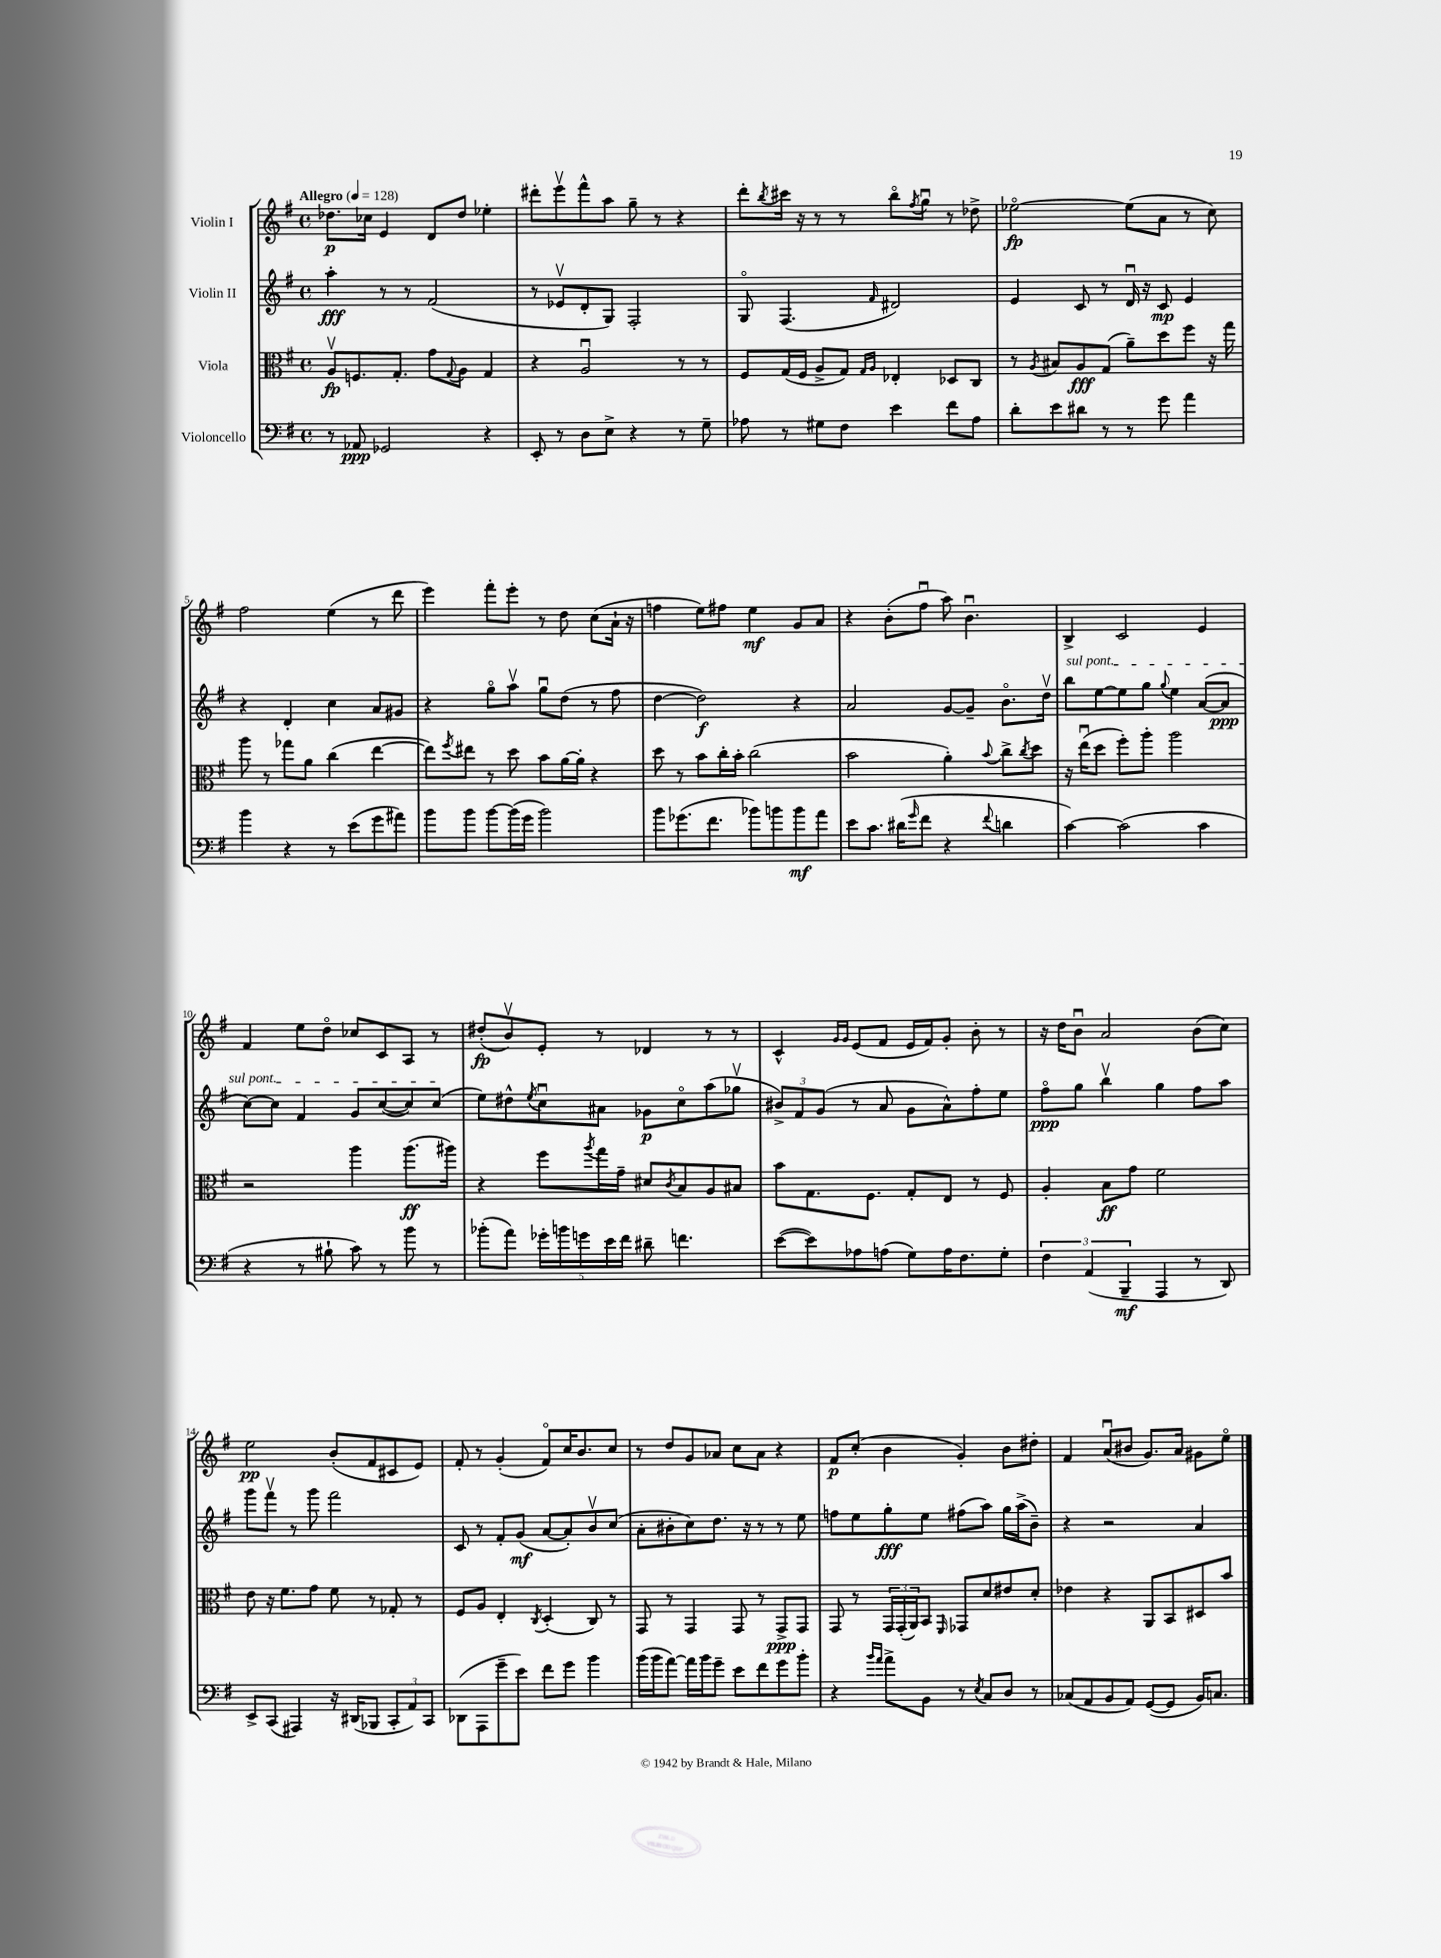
<<
\new StaffGroup <<
\new Staff = "s0" \with { instrumentName = "Violin I" } {
    \clef treble \key g \major \defaultTimeSignature \time 4/4 \tempo "Allegro" 4 = 128
    des''8.\p ces''16 e'4 d'8 des''8 ees''4-. |
    dis'''8-. e'''8\upbow fis'''8-^ a''8 g''8-- r8 r4 |
    d'''8-. \acciaccatura { b''8 } cis'''16 r16 r8 r8 b''8\flageolet \acciaccatura { fis''8 } g''8\downbow r8 des''8-> |
    ees''2~\flageolet\fp ees''8( a'8 r8 c''8) |
    fis''2 e''4( r8 d'''8 |
    e'''4) fis'''8-. e'''8-. r8 d''8 c''8( a'16-! r16 |
    f''4 e''8) fis''8 e''4\mf g'8 a'8 |
    r4 b'8-.( fis''8\downbow a''8) b'4.\downbow |
    b4-> c'2 e'4 |
    fis'4 e''8 d''8\flageolet ces''8 c'8 a8 r8 |
    dis''8-.\fp( b'8\upbow) e'8-. r8 des'4 r8 r8 |
    c'4-^ \grace { g'16 g'16 } e'8( fis'8 e'16 fis'16) g'8-. b'8-. r8 |
    r16 d''16 b'8\downbow a'2 b'8( c''8) |
    e''2\pp b'8-.( fis'8 cis'8 e'8) |
    fis'8-. r8 g'4-.( fis'8\flageolet) c''16 b'8. c''8 |
    r8 d''8 g'8 aes'8 c''8 aes'8 r4 |
    fis'8\p c''8-.( b'4 g'4-.) b'8 dis''8-. |
    fis'4 a'8\downbow( bis'8 g'8.) a'16 gis'8 e''8\flageolet \bar "|." |
}
\new Staff = "s1" \with { instrumentName = "Violin II" } {
    \clef treble \key g \major \defaultTimeSignature \time 4/4
    a''4-.\fff r8 r8 fis'2( |
    r8 ees'8\upbow d'8-. g8) fis2-. |
    g8\flageolet fis4.( \grace { fis'16 } dis'2) |
    e'4 c'8 r8 d'16\downbow r16 c'8\mp e'4 |
    r4 d'4-. c''4 a'8 gis'8 |
    r4 g''8\flageolet a''8\upbow g''8\downbow d''8( r8 fis''8 |
    d''4~ d''2\f) r4 |
    a'2 g'8~ g'8-- b'8.\flageolet d''16\upbow |
    \once \override TextSpanner.bound-details.left.text = \markup { \italic "sul pont." } b''8\startTextSpan e''8~ e''8 g''8 \appoggiatura { g''8 } e''4 a'8~( a'8\ppp |
    c''8~) c''8 fis'4 g'8 c''8~( c''8) c''8\stopTextSpan( |
    e''8) dis''8-^ \acciaccatura { e''8 } c''8\downbow ais'8 ges'8\p c''8\flageolet a''8( ges''8\upbow |
    \tuplet 3/2 { bis'8->) fis'8 g'8( } r8 a'8 g'8 a'8-^) fis''8-. e''8 |
    fis''8\flageolet\ppp g''8 b''4\upbow g''4 fis''8 a''8 |
    g'''8 fis'''8\upbow r8 g'''8 fis'''2 |
    c'8 r8 fis'8-. g'8\mf( a'8~ a'8-.) b'8\upbow c''8( |
    a'8-. bis'8-. c''8) d''8. r16 r8 r8 e''8 |
    f''8 e''8 g''8-.\fff e''8 fis''8( a''8) g''16 a''16->( b'8--) |
    r4 r2 a'4 \bar "|." |
}
\new Staff = "s2" \with { instrumentName = "Viola" } {
    \clef alto \key g \major \defaultTimeSignature \time 4/4
    a8\upbow\fp f8. g8.-. g'8 \appoggiatura { g8 } a8 g4 |
    r4 a2\downbow r8 r8 |
    fis8 g16( fis16 a8-> g8) \grace { g16 a16 } ees4-. des8 c8 |
    r8 \acciaccatura { a8 } bis8 a8\fff g8( a'8--) d''8 fis''8 r16 g''16 |
    a''8 r8 ges''8 a'8 c''4( e''4~ |
    e''8) \acciaccatura { fis''8 } eis''8 r8 d''8 b'8 a'16~ a'16-. r4 |
    d''8 r8 b'8 c''16-. b'16-. c''2( |
    b'2 a'4-.) \appoggiatura { b'8 } c''8-> \acciaccatura { c''8 } d''8 |
    r16 e''16\downbow( d''8 fis''8-.) a''8-. a''2 |
    r2 a''4 a''8.\ff( ais''16) |
    r4 fis''8 \acciaccatura { a''8 } g''16 g'16-- dis'8 \acciaccatura { c'8 } b8 a8 bis8 |
    b'8 g8. fis8. g8-. e8 r8 fis8 |
    a4-. b8\ff g'8 fis'2 |
    e'8 r16 fis'8. g'8 fis'8 r8 ges8-. r8 |
    fis8 a8 e4-. \acciaccatura { c8 } d4-.( c8) r8 |
    g,8 r8 g,4 g,8 r8 g,8->\ppp g,8 |
    g,8 r8 \tuplet 3/2 { g,16 g,16-.( a,16) } b,8 \grace { fis,16 } ges,8 d'8 eis'8 d'8-. |
    ees'4 r4 a,8 b,8 dis8 b'8 \bar "|." |
}
\new Staff = "s3" \with { instrumentName = "Violoncello" } {
    \clef bass \key g \major \defaultTimeSignature \time 4/4
    r8 aes,8\ppp ges,2 r4 |
    e,8-. r8 d8 e8-> r4 r8 g8-- |
    aes8 r8 gis8 fis8 e'4 fis'8 aes8 |
    d'8-. e'8 dis'8 r8 r8 g'8 a'4 |
    b'4 r4 r8 e'8( g'8 ais'8) |
    b'8 b'8 b'8~ b'16( g'16 b'2) |
    b'8 ges'8.( fis'8. bes'8) b'8 b'8\mf a'8 |
    e'8 c'8. dis'16( \grace { g'16 } fis'8 r4 \appoggiatura { fis'8 } d'4 |
    c'4~) c'2( c'4 |
    r4 r8 bis8-! c'8) r8 b'8 r8 |
    bes'8-.( a'8) \tuplet 5/4 { ges'16-. b'16 g'16 e'16 fis'16 } dis'8-- f'4. |
    e'8~( e'8) aes8 a8( g8) a16 fis8. g8-. |
    \tuplet 3/2 { fis4 a,4( b,,4--\mf } a,,4 r8 d,8) |
    e,8-> c,8( ais,,4) r16 dis,16( bes,,8 \tuplet 3/2 { c,8-. a,8) c,8 } |
    des,8( a,,8 g'8-- e'8) fis'8 g'8 b'4 |
    b'16( b'16 a'8~) a'16 b'16 g'8-- e'8 fis'8 g'8 b'8-. |
    r4 \grace { b'16 a'16 } a'8-> b,8 r8 \acciaccatura { e8 } c8 d8 r8 |
    ces8( a,8 b,8 a,8) g,8~( g,8 b,16) c8. \bar "|." |
}
>>
>>
